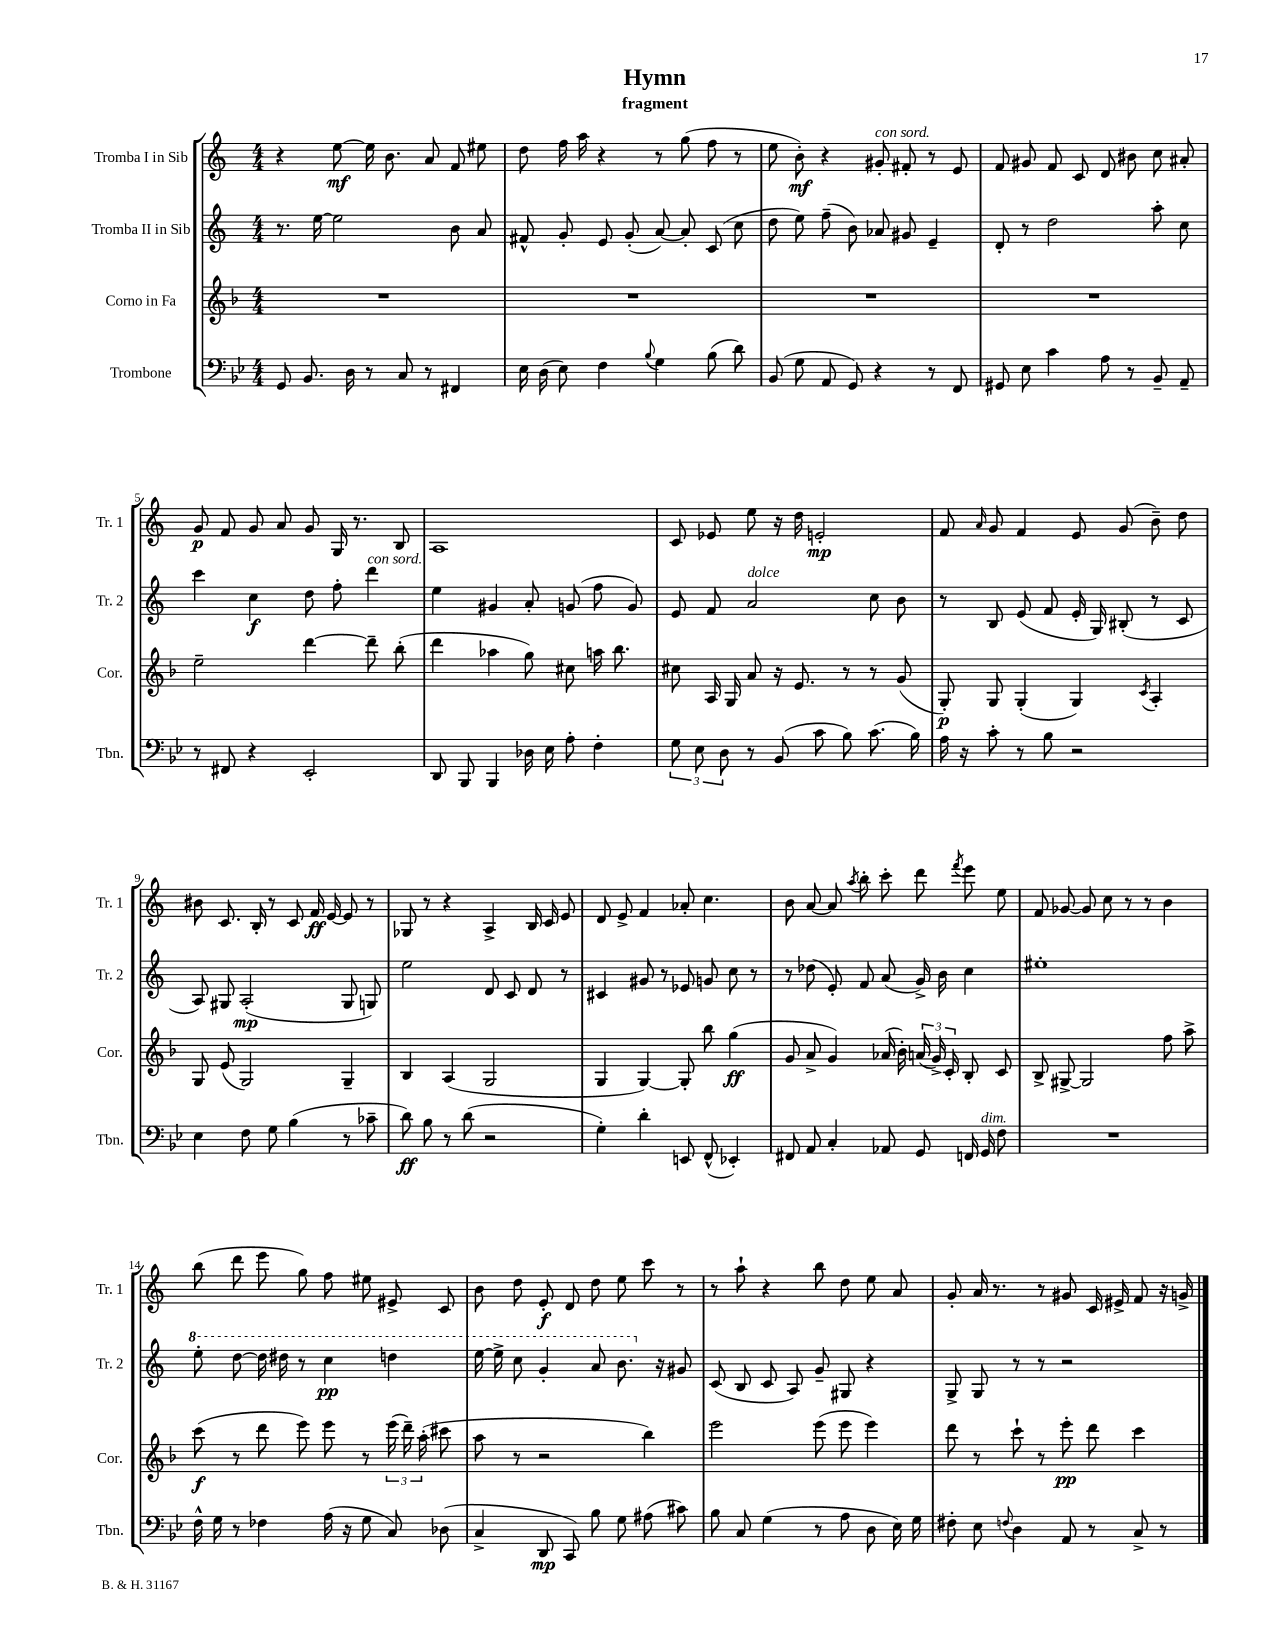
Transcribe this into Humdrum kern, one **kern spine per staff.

**kern	**dynam	**kern	**dynam	**kern	**dynam	**kern	**dynam
*part4	*part4	*part3	*part3	*part2	*part2	*part1	*part1
*staff4	*staff4	*staff3	*staff3	*staff2	*staff2	*staff1	*staff1
*I"Trombone	*	*I"Corno in Fa	*	*I"Tromba II in Sib	*	*I"Tromba I in Sib	*
*I'Tbn.	*	*I'Cor.	*	*I'Tr. 2	*	*I'Tr. 1	*
*clefF4	*	*clefG2	*	*clefG2	*	*clefG2	*
*k[b-e-]	*	*k[b-]	*	*k[]	*	*k[]	*
*M4/4	*	*M4/4	*	*M4/4	*	*M4/4	*
=1	=1	=1	=1	=1	=1	=1	=1
8GG/	.	1r	.	8.r	.	4r	.
8.BB-/	.	.	.	.	.	.	.
.	.	.	.	[16ee\	.	.	.
.	.	.	.	2ee\]	.	[8ee\	mf
16D\	.	.	.	.	.	.	.
8r	.	.	.	.	.	16ee\]	.
.	.	.	.	.	.	8.b\	.
8C/	.	.	.	.	.	.	.
8r	.	.	.	.	.	8a/	.
4FF#X/	.	.	.	8b\	.	8f/	.
.	.	.	.	8a/	.	8ee#X\	.
=2	=2	=2	=2	=2	=2	=2	=2
16E-\	.	1r	.	8f#X^^/	.	8dd\	.
(16D\	.	.	.	.	.	.	.
8E-\)	.	.	.	8g'/	.	16ff\	.
.	.	.	.	.	.	16aa\	.
4F\	.	.	.	8e/	.	4r	.
.	.	.	.	(8g'/	.	.	.
8qqB-/	.	.	.	.	.	.	.
4G\	.	.	.	[8a/)	.	8r	.
.	.	.	.	8a'/]	.	(8gg\	.
(8B-\	.	.	.	(8c/	.	8ff\	.
8d\)	.	.	.	8cc\	.	8r	.
=3	=3	=3	=3	=3	=3	=3	=3
(8BB-/	.	1r	.	8dd\	.	8ee\	.
8G\	.	.	.	8ee\)	.	8b'\)	mf
8AA/	.	.	.	(8ff~\	.	4r	.
8GG/)	.	.	.	8b\)	.	.	.
!	!	!	!	!	!	!LO:TX:a:i:t=con sord.	!
4r	.	.	.	8a-X/	.	8g#X'/	.
.	.	.	.	8g#X/	.	8f#X'/	.
8r	.	.	.	4e~/	.	8r	.
8FF/	.	.	.	.	.	8e/	.
=4	=4	=4	=4	=4	=4	=4	=4
8GG#X/	.	1r	.	8d'/	.	8f/	.
8E-\	.	.	.	8r	.	8g#X/	.
4c\	.	.	.	2dd\	.	8f/	.
.	.	.	.	.	.	8c/	.
8A\	.	.	.	.	.	8d/	.
8r	.	.	.	.	.	8b#X\	.
8BB-~/	.	.	.	8aa'\	.	8cc\	.
8AA~/	.	.	.	8cc\	.	8a#X'/	.
!!LO:LB:g=z
=5	=5	=5	=5	=5	=5	=5	=5
8r	.	2ee~\	.	4ccc\	.	8g/	p
8FF#X/	.	.	.	.	.	8f/	.
4r	.	.	.	4cc\	f	8g/	.
.	.	.	.	.	.	8a/	.
2EE-'/	.	[4ddd\	.	8dd\	.	8g/	.
.	.	.	.	8ff'\	.	16G/	.
.	.	.	.	.	.	8.r	.
!	!	!	!	!LO:TX:a:i:t=con sord.	!	!	!
.	.	8ddd~\]	.	4ddd\	.	.	.
.	.	(8bb-'\	.	.	.	8B/	.
=6	=6	=6	=6	=6	=6	=6	=6
8DD/	.	4ddd\	.	4ee\	.	1A	.
8BBB-/	.	.	.	.	.	.	.
4BBB-/	.	4aa-X\	.	4g#X/	.	.	.
16D-X\	.	8gg\)	.	8a'/	.	.	.
16E-\	.	.	.	.	.	.	.
8A'\	.	8cc#X\	.	(8gn/	.	.	.
4F'\	.	16aan\	.	8ff\	.	.	.
.	.	8.bb-\	.	.	.	.	.
.	.	.	.	8g/)	.	.	.
=7	=7	=7	=7	=7	=7	=7	=7
12G\	.	8cc#X\	.	8e/	.	8c/	.
12E-\	.	.	.	.	.	.	.
.	.	16A/	.	8f/	.	8e-X/	.
12D\	.	.	.	.	.	.	.
.	.	16G/	.	.	.	.	.
!	!	!	!	!LO:TX:a:i:t=dolce	!	!	!
8r	.	8a/	.	2a/	.	8ee\	.
(8BB-/	.	16r	.	.	.	16r	.
.	.	8.e/	.	.	.	16dd\	.
8c\	.	.	.	.	.	2en'/	mp
8B-\)	.	8r	.	.	.	.	.
(8.c\	.	8r	.	8cc\	.	.	.
.	.	(8g/	.	8b\	.	.	.
16B-\)	.	.	.	.	.	.	.
=8	=8	=8	=8	=8	=8	=8	=8
16A\	.	8G'/)	p	8r	.	8f/	.
16r	.	.	.	.	.	.	.
.	.	.	.	.	.	16qqa/	.
8c'\	.	8G/	.	8B/	.	8g/	.
8r	.	(4G'/	.	(8e/	.	4f/	.
8B-\	.	.	.	8f/	.	.	.
2r	.	4G/)	.	16e'/	.	8e/	.
.	.	.	.	16G/)	.	.	.
.	.	.	.	(8B#X'/	.	(8g/	.
.	.	8qc/	.	.	.	.	.
.	.	4A'/	.	8r	.	8b~\)	.
.	.	.	.	8c/	.	8dd\	.
!!LO:LB:g=z
=9	=9	=9	=9	=9	=9	=9	=9
4E-\	.	8G/	.	8A/)	.	8b#X\	.
.	.	(8e/	.	8G#X/	.	8.c/	.
8F\	.	2G/)	.	(2A'/	mp	.	.
.	.	.	.	.	.	16B'/	.
8G\	.	.	.	.	.	8r	.
(4B-\	.	.	.	.	.	8c/	.
.	.	.	.	.	.	16f/	ff
.	.	.	.	.	.	[16e/	.
8r	.	4G~/	.	8G#/	.	8e/]	.
8c-X~\	.	.	.	8Gn/)	.	8r	.
=10	=10	=10	=10	=10	=10	=10	=10
8d\)	ff	4B-/	.	2ee\	.	8G-X/	.
8B-\	.	.	.	.	.	8r	.
8r	.	(4A/	.	.	.	4r	.
(8d\	.	.	.	.	.	.	.
2r	.	2G/	.	8d/	.	4A^/	.
.	.	.	.	8c/	.	.	.
.	.	.	.	8d/	.	16B/	.
.	.	.	.	.	.	16c/	.
.	.	.	.	8r	.	8e/	.
=11	=11	=11	=11	=11	=11	=11	=11
4G'\)	.	4G/	.	4c#X/	.	8d/	.
.	.	.	.	.	.	8e^/	.
4d'\	.	[4G/)	.	8g#X/	.	4f/	.
.	.	.	.	8r	.	.	.
8EEn/	.	8G'/]	.	8e-X/	.	8a-X'/	.
(8FF^^/	.	8bb-\	.	8gn/	.	4.cc\	.
4EE-X'/)	.	(4gg\	ff	8cc\	.	.	.
.	.	.	.	8r	.	.	.
=12	=12	=12	=12	=12	=12	=12	=12
8FF#X/	.	8g/	.	8r	.	8b\	.
8AA/	.	8a^/	.	(8dd-X\	.	[8a/	.
4C'/	.	4g/)	.	8e'/)	.	8a/]	.
.	.	.	.	.	.	8qaa/	.
.	.	.	.	8f/	.	8bb'\	.
8AA-X/	.	(16a-X/	.	(8a/	.	8ccc'\	.
.	.	16b-'\)	.	.	.	.	.
8GG/	.	(24an/	.	16g^/)	.	8ddd\	.
.	.	24g^/)	.	.	.	.	.
.	.	.	.	16b\	.	.	.
.	.	24c'/	.	.	.	.	.
.	.	.	.	.	.	8qfff/	.
16FFn/	.	8B-'/	.	4cc\	.	8eee\	.
!LO:TX:a:i:t=dim.	!	!	!	!	!	!	!
16GG/	.	.	.	.	.	.	.
8F\	.	8c/	.	.	.	8ee\	.
=13	=13	=13	=13	=13	=13	=13	=13
1r	.	8B-^/	.	1ee#X'	.	8f/	.
.	.	[8G#X^/	.	.	.	[8g-X/	.
.	.	2G#/]	.	.	.	8g-/]	.
.	.	.	.	.	.	8cc\	.
.	.	.	.	.	.	8r	.
.	.	.	.	.	.	8r	.
.	.	8ff\	.	.	.	4b\	.
.	.	8aa^\	.	.	.	.	.
!!LO:LB:g=z
=14	=14	=14	=14	=14	=14	=14	=14
*	*	*	*	*8va	*	*	*
16F^^\	.	(8ccc\	f	8eee'\	.	(8bb\	.
16G\	.	.	.	.	.	.	.
8r	.	8r	.	[8ddd\	.	8ddd\	.
4F-X\	.	8ddd\	.	16ddd\]	.	8eee\	.
.	.	.	.	16ddd#X\	.	.	.
.	.	8eee\)	.	8r	.	8gg\)	.
(16A\	.	8eee\	.	4ccc\	pp	8ff\	.
16r	.	.	.	.	.	.	.
8G\	.	8r	.	.	.	8ee#X\	.
8C/)	.	(24eee\	.	4dddn\	.	8e#X^/	.
.	.	24ddd~\)	.	.	.	.	.
.	.	(24aa'\	.	.	.	.	.
(8D-X\	.	8ccc#X\	.	.	.	8c/	.
=15	=15	=15	=15	=15	=15	=15	=15
4C^/	.	8aa\	.	[16eee\	.	8b\	.
.	.	.	.	16eee^\]	.	.	.
.	.	8r	.	8ccc\	.	8dd\	.
8DD/	mp	2r	.	4gg'/	.	8e'/	f
8CC/)	.	.	.	.	.	8d/	.
8B-\	.	.	.	8aa/	.	8dd\	.
8G\	.	.	.	8.bb\	.	8ee\	.
(8A#X\	.	4bb-\)	.	.	.	8ccc\	.
*	*	*	*	*X8va	*	*	*
.	.	.	.	16r	.	.	.
8c#X\)	.	.	.	8g#X/	.	8r	.
=16	=16	=16	=16	=16	=16	=16	=16
8B-\	.	2eee\	.	(8c/	.	8r	.
8C/	.	.	.	8B/	.	8aa`\	.
(4G\	.	.	.	8c/	.	4r	.
.	.	.	.	8A/)	.	.	.
8r	.	(8eee\	.	8g~/	.	8bb\	.
8A\	.	8eee\	.	8G#X/	.	8dd\	.
8D\	.	4eee\)	.	4r	.	8ee\	.
16E-\)	.	.	.	.	.	8a/	.
16G\	.	.	.	.	.	.	.
=17	=17	=17	=17	=17	=17	=17	=17
8F#X'\	.	8ddd\	.	8G^/	.	8g'/	.
8E-\	.	8r	.	8G/	.	16a/	.
.	.	.	.	.	.	8.r	.
8qqFn/	.	.	.	.	.	.	.
4D\	.	8ccc`\	.	8r	.	.	.
.	.	8r	.	8r	.	8r	.
8AA/	.	8eee'\	pp	2r	.	8g#X/	.
8r	.	8ddd\	.	.	.	16c/	.
.	.	.	.	.	.	16e#X^/	.
8C^/	.	4ccc\	.	.	.	8f/	.
8r	.	.	.	.	.	16r	.
.	.	.	.	.	.	16gn^/	.
==	==	==	==	==	==	==	==
*-	*-	*-	*-	*-	*-	*-	*-
